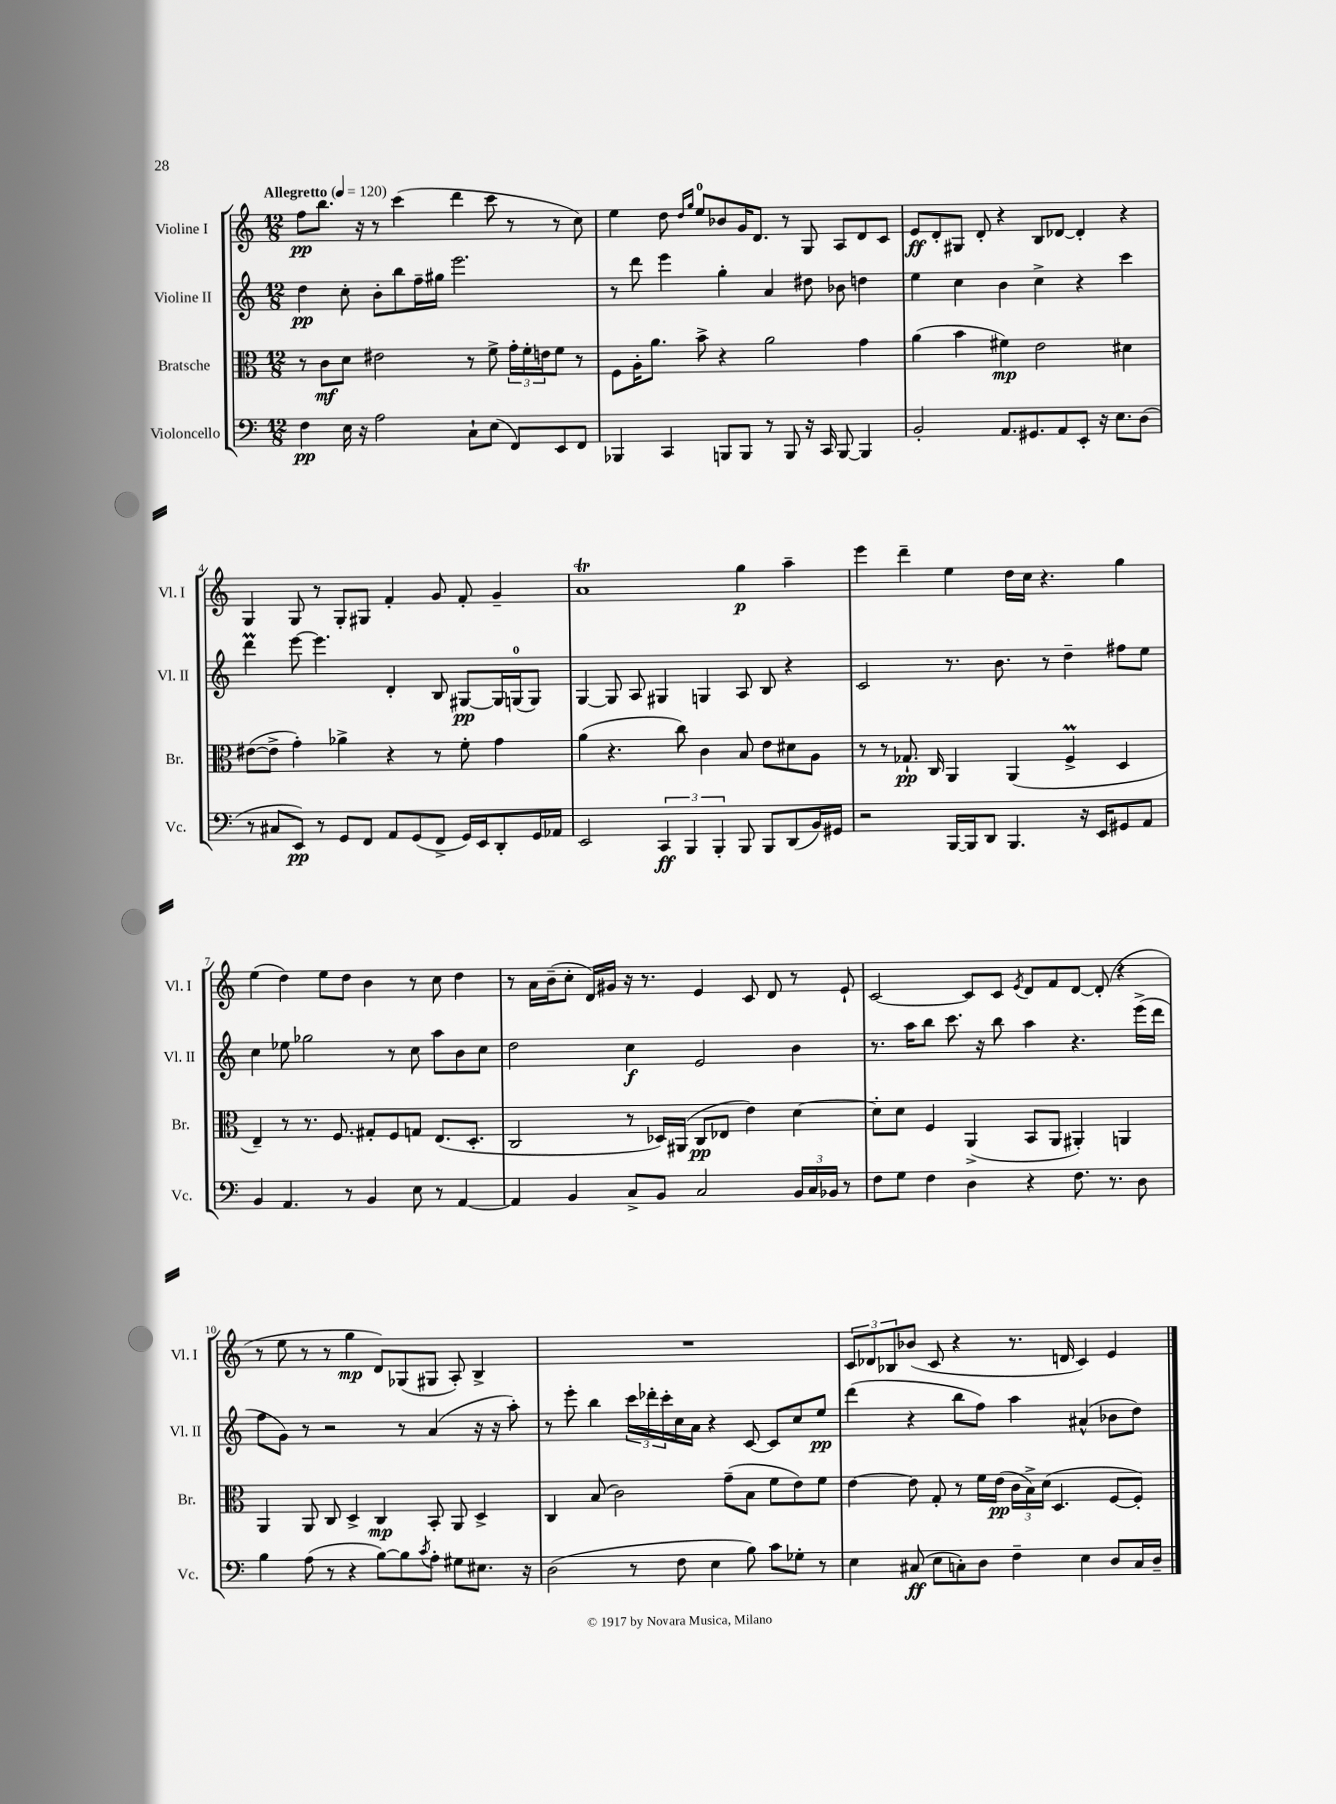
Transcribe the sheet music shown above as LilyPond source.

<<
\new StaffGroup <<
\new Staff = "s0" \with { instrumentName = "Violine I" shortInstrumentName = "Vl. I" } {
    \clef treble \key c \major \numericTimeSignature \time 12/8 \tempo "Allegretto" 4 = 120
    f''8\pp b''8. r16 r8 c'''4( d'''4 c'''8 r8 r8 c''8) |
    e''4 d''8 \grace { d''16 g''16 } e''8-0 bes'8 g'16 d'8. r8 g8 a8 d'8 c'8 |
    e'8\ff d'8-. gis8 d'8-. r4 b8 des'8~ des'4-. r4 |
    g4 g8 r8 g8-. gis8 f'4-. g'8 f'8-. g'4-- |
    a'1\trill g''4\p a''4-- |
    e'''4 d'''4-- e''4 d''16 c''16 r4. g''4 |
    e''4( d''4) e''8 d''8 b'4 r8 c''8 d''4 |
    r8 a'16 b'16--( c''8-. d'16) gis'16 r16 r8. e'4 c'8 d'8 r8 e'8-! |
    c'2~ c'8 c'8 \acciaccatura { e'8 } d'8 f'8 d'8~ d'8-.( r4 |
    r8 e''8 r8 r8 g''4\mp d'8) ges8( gis8 a8-.) b4-> |
    R1. |
    \tuplet 3/2 { c'8 des'8 bes8 } bes'8( c'8 r4 r8. d'16 c'4) e'4 \bar "|." |
}
\new Staff = "s1" \with { instrumentName = "Violine II" shortInstrumentName = "Vl. II" } {
    \clef treble \key c \major \numericTimeSignature \time 12/8
    d''4\pp c''8-. b'8-. b''8 f''16-- gis''16 e'''2. |
    r8 d'''8 e'''4 g''4-. a'4 dis''8 bes'8 d''4 |
    e''4 c''4 b'4 c''4-> r4 c'''4 |
    d'''4\prall e'''8~ e'''4. d'4-. b8 gis8~\pp gis16 g16-0( g8) |
    g4~ g8 a8 gis4 g4 a8 b8 r4 |
    c'2 r8. b'8. r8 d''4-- fis''8 e''8 |
    c''4 ees''8 ges''2 r8 c''8 a''8 b'8 c''8 |
    d''2 c''4\f e'2 b'4 |
    r8. a''16 b''8 c'''8. r16 b''8 a''4 r4. e'''16->( d'''16 |
    f''8 g'8) r8 r2 r8 a'4( r16 r16 a''8-.) |
    r8 e'''8-. b''4 \tuplet 3/2 { c'''16 des'''16-. c'''16-. } c''16 a'16 r4 c'8~ c'8 c''8 e''8\pp |
    d'''4( r4 b''8 f''8) a''4 ais'4-^( bes'8 d''8) \bar "|." |
}
\new Staff = "s2" \with { instrumentName = "Bratsche" shortInstrumentName = "Br." } {
    \clef alto \key c \major \numericTimeSignature \time 12/8
    r8 c'8\mf d'8 eis'2 r8 f'8-> \tuplet 3/2 { g'16-. f'16-. e'16 } f'8 r8 |
    f8 a16-. a'8. b'8-> r4 a'2 g'4 |
    a'4( b'4 fis'4\mp) e'2 dis'4 |
    eis'8~( eis'8-> g'4-.) aes'4-> r4 r8 f'8-. g'4 |
    a'4( r4. c''8) c'4 b8 e'8 dis'8 a8 |
    r8 r8 ges8.-!\pp c16 a,4 a,4( f4->\prall d4 |
    e4--) r8 r8. f8. gis8-. f8 g8 e8.( d8.-. |
    c2 r8 des16) ais,16( c8\pp ees8 e'4) d'4~ |
    d'8-. d'8 f4 a,4->( b,8 a,8 ais,4-.) a,4 |
    a,4 a,8 c8 d4-> c4\mp b,8-. a,8 d4-> |
    c4 b8( c'2) g'8--( b8 f'8 e'8) f'8 |
    e'4~ e'8 g8-. r8 f'16 e'16\pp( \tuplet 3/2 { c'16 b16->) d'16( } d4. f8~ f8-.) \bar "|." |
}
\new Staff = "s3" \with { instrumentName = "Violoncello" shortInstrumentName = "Vc." } {
    \clef bass \key c \major \numericTimeSignature \time 12/8
    f4\pp e16 r16 a2 c8-! e8( f,8) e,8 f,8 |
    bes,,4 c,4 b,,8 b,,8 r8 b,,8 r16 c,16 b,,8~ b,,4 |
    b,2-. a,8. gis,8. a,8 e,8-. r16 e8. d8( |
    r8 cis8 e,8\pp) r8 g,8 f,8 a,8 g,8( f,8-> g,16) e,16 d,8-. g,16 aes,16 |
    e,2 \tuplet 3/2 { c,4\ff b,,4 b,,4-. } b,,8 b,,8 d,8( b,16) gis,16 |
    r2 b,,16~ b,,16 d,8 b,,4. r16 e,16 gis,8 a,8 |
    b,4 a,4. r8 b,4 e8 r8 a,4~ |
    a,4 b,4 c8-> b,8 c2 \tuplet 3/2 { b,16 c16 bes,16 } r8 |
    f8 g8 f4 d4 r4 f8. r8. d8 |
    b4 a8( r8 r4 b8~) b8 \acciaccatura { c'8 } a8-. gis8 eis8. r16 |
    d2( r8 f8 e4 b8) c'8 ges8-. r8 |
    e4 cis8\ff( e8 c8-.) d8 f4-- e4 d8 c16 d16-- \bar "|." |
}
>>
>>
